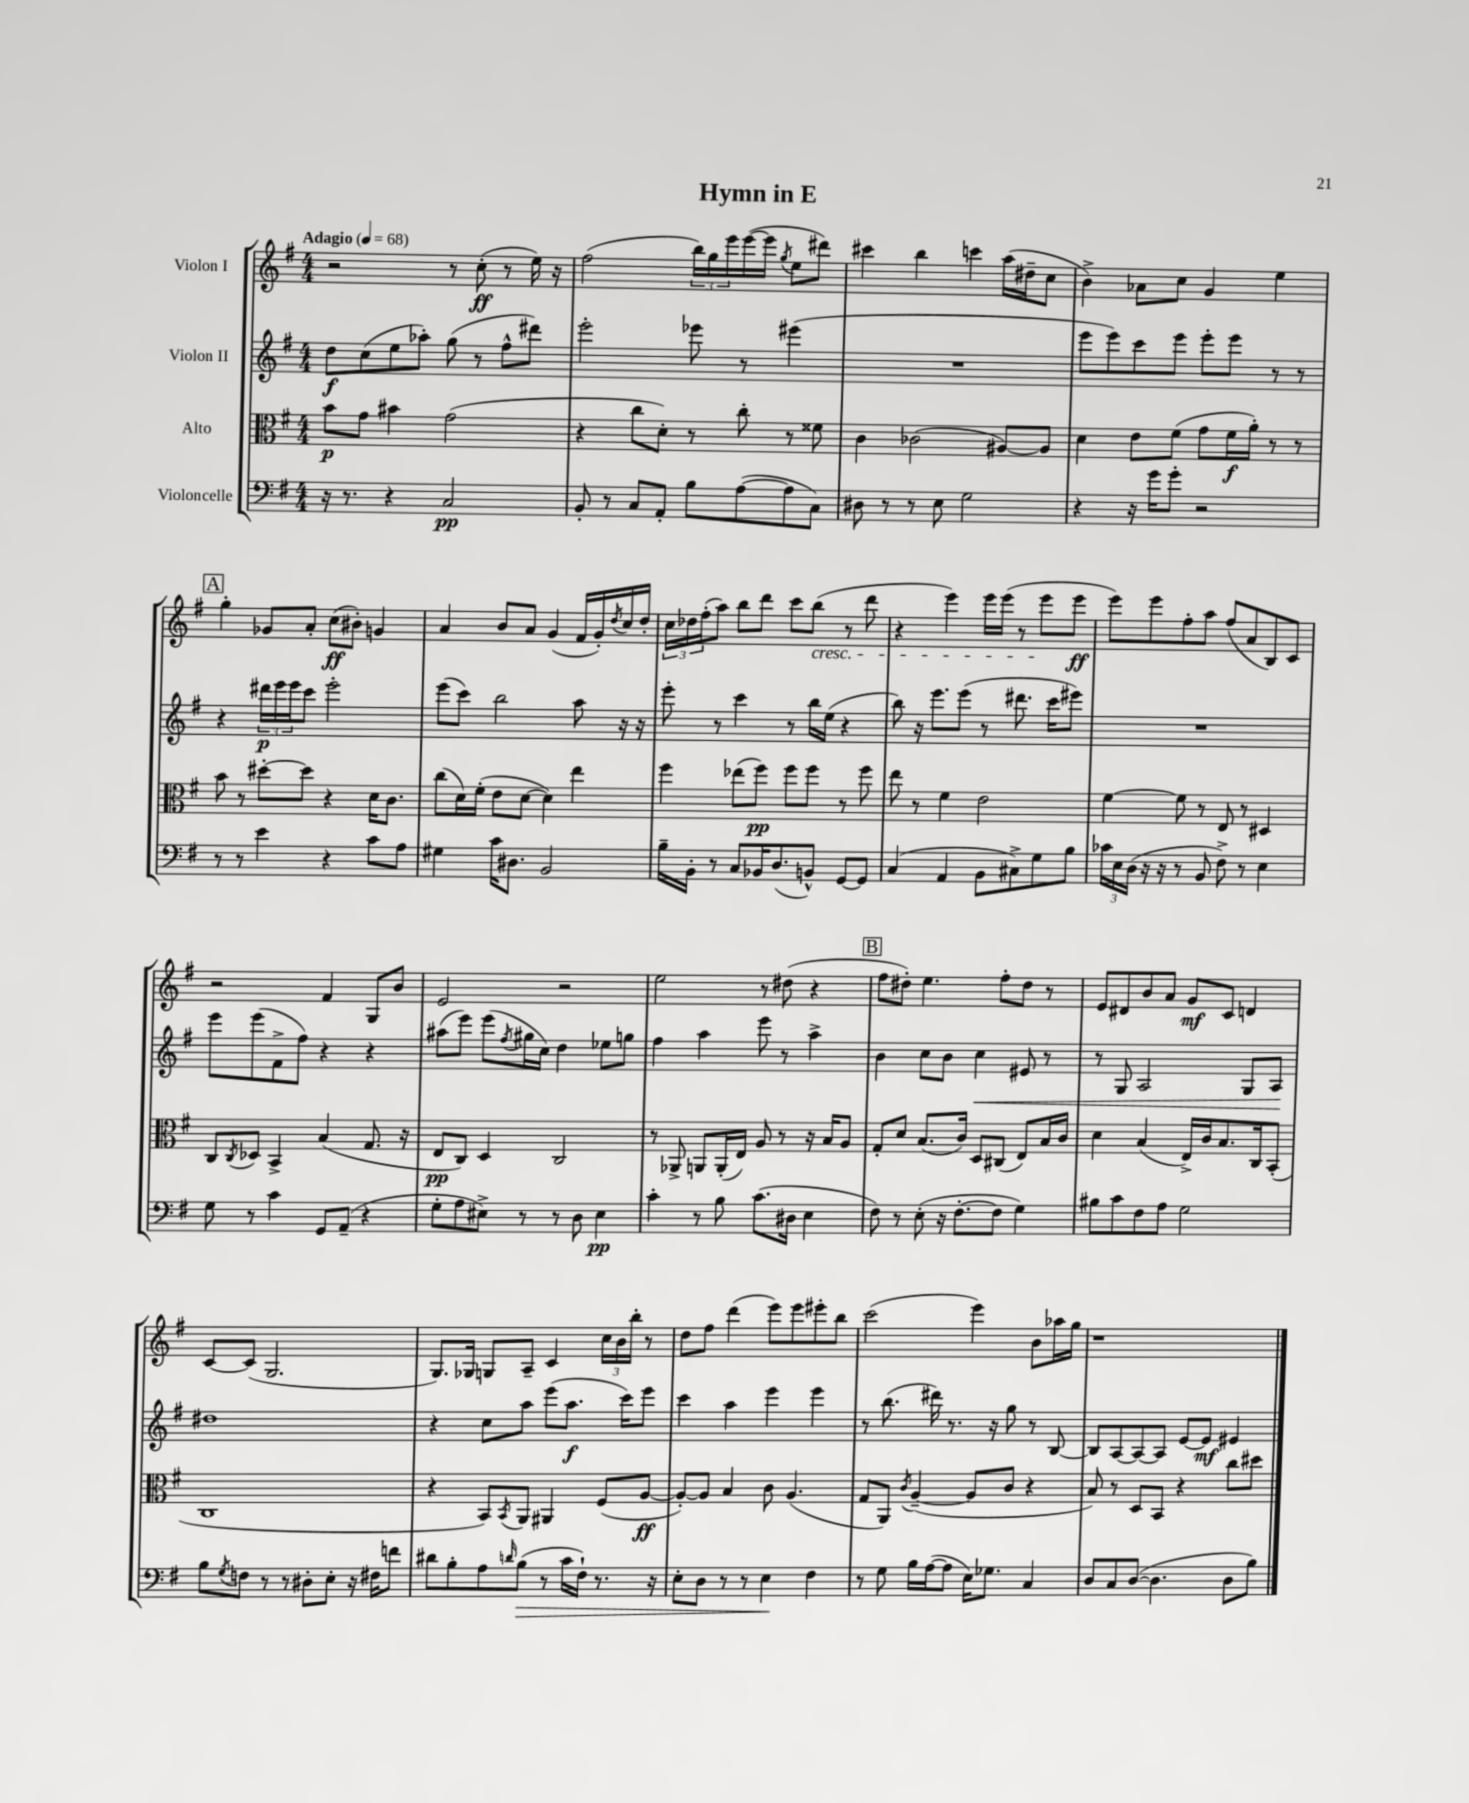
\header { title = "Hymn in E" }
<<
\new StaffGroup <<
\new Staff = "s0" \with { instrumentName = "Violon I" } {
    \clef treble \key g \major \numericTimeSignature \time 4/4 \tempo "Adagio" 4 = 68
    r2 r8 c''8-.\ff( r8 e''16) r16 |
    fis''2( \tuplet 3/2 { b''16) g''16 e'''16 } e'''16~( e'''16 \acciaccatura { g''8 } e''8 dis'''8) |
    cis'''4 b''4 c'''4 a''16( dis''16-- c''8 |
    b'4->) aes'8 c''8 g'4 e''4 |
    \mark \markup { \box "A" } g''4-. ges'8 a'8-. c''8\ff( bis'8-.) g'4 |
    a'4 b'8 a'8 g'4( fis'16 g'16-.) \acciaccatura { d''8 } c''16 d''16-. |
    \tuplet 3/2 { c''16 des''16 fis''16-.( } a''8) b''8 d'''8 c'''8 b''8\cresc( r8 d'''8 |
    r4 e'''4) e'''16 e'''16( r8 e'''8\! e'''8\ff |
    e'''8) e'''8 fis''8-. a''8 fis''8( a'8 b8) c'8 |
    r2 fis'4 g8 b'8 |
    e'2 r2 |
    e''2 r8 dis''8( r4 |
    \mark \markup { \box "B" } fis''8 dis''8-.) e''4. fis''8-. dis''8 r8 |
    e'8 dis'8 b'8 a'8 g'8\mf c'8 d'4 |
    c'8~ c'8( g2. |
    g8.) ges16 g8 a8-- c'4 \tuplet 3/2 { c''16 b'16 b''16-. } r8 |
    d''8 fis''8 d'''4( e'''8) e'''8 eis'''8-. b''8 |
    c'''2( e'''4) b'8 aes''16 g''16 |
    r1 \bar "|." |
}
\new Staff = "s1" \with { instrumentName = "Violon II" } {
    \clef treble \key g \major \numericTimeSignature \time 4/4
    d''8\f c''8( e''8 aes''8-.) g''8( r8 fis''8-^ dis'''8) |
    e'''2-. ees'''8 r8 eis'''4( |
    R1 |
    e'''8 e'''8) c'''8 e'''8 e'''8-. e'''8 r8 r8 |
    \mark \markup { \box "A" } r4 \tuplet 3/2 { dis'''16\p e'''16 e'''16 } c'''8 e'''2-. |
    e'''8( c'''8) b''2 a''8 r16 r16 |
    e'''8-. r8 c'''4 r8 b''16 e''16( r4 |
    b''8) r16 e'''8. e'''8( r8 dis'''8. c'''16 eis'''8) |
    R1 |
    e'''8 e'''8( fis'8-> fis''8) r4 r4 |
    ais''8( e'''8) e'''8( \acciaccatura { fis''8 } gis''16 c''16) d''4 ees''8 g''8 |
    fis''4 a''4 e'''8 r8 a''4-> |
    \mark \markup { \box "B" } b'4 c''8 b'8 c''4\< eis'8 r8 |
    r8 g8 a2 g8 a8\! |
    dis''1 |
    r4 c''8 a''8 e'''8( a''8.\f c'''16) e'''8 |
    c'''4 a''4 e'''4 e'''4 |
    r8 b''8.( dis'''16) r8. r16 g''8 r8 b8~ |
    b8 a8~ a8~ a8 e'8~ e'8\mf eis'4 \bar "|." |
}
\new Staff = "s2" \with { instrumentName = "Alto" } {
    \clef alto \key g \major \numericTimeSignature \time 4/4
    b'8\p g'8 bis'4 g'2( |
    r4 c''8 d'8-.) r8 c''8-. r8 fisis'8 |
    c'4 ces'2( ais8~) ais8 |
    d'4 e'8 fis'8( g'8 fis'16\f a'16-.) r8 r8 |
    \mark \markup { \box "A" } b'8 r8 dis''8~-. dis''8 r4 d'16 c'8. |
    c''8( d'16) fis'16-.( e'8 d'8~ d'4) e''4 |
    fis''4 ees''8( fis''8\pp) fis''8 fis''8 r8 fis''8 |
    e''8 r8 fis'4 e'2 |
    fis'4~ fis'8 r8 e8 r8 dis4 |
    c8 \acciaccatura { c8 } des8 b,4-> b4( g8. r16 |
    e8\pp c8) d4 c2 |
    r8 aes,8-> a,8 a,16-.( e16) a8 r8 r16 b16 a8 |
    \mark \markup { \box "B" } g8-. d'8 b8.( c'16) d8 cis8( e8) b16 c'16 |
    d'4 b4( e16->) c'16 b8. c16 b,8-.( |
    c1 |
    r4 b,8) \acciaccatura { b,8 } a,8 ais,4 fis8( a8~\ff |
    a8~-.) a8 b4 c'8 a4.( |
    g8 a,8) \acciaccatura { c'8 } a4~--( a8 c'8 r4 |
    b8) r8 d8 b,8 r4 c''8 dis''8 \bar "|." |
}
\new Staff = "s3" \with { instrumentName = "Violoncelle" } {
    \clef bass \key g \major \numericTimeSignature \time 4/4
    r16 r8. r4 c2\pp |
    b,8-. r8 c8 a,8-. b8 a8~( a8 c8) |
    dis8 r8 r8 e8 g2 |
    r4 r16 g'16 g'8-. r2 |
    \mark \markup { \box "A" } r8 r8 e'4 r4 c'8 a8 |
    gis4 c'16 dis8. b,2 |
    b16-- b,16-. r8 c8 bes,16 d8.( b,8-^) g,8~ g,8 |
    c4( a,4 b,8 cis8->) g8 b8 |
    \tuplet 3/2 { ces'16 e16 d16( } r16 r16 r8 b,8 fis8->) r8 e4 |
    g8 r8 c'4 g,8 a,8--( r4 |
    g8-. a8 eis8->) r8 r8 d8 eis4\pp |
    c'4-. r8 b8 c'8.( dis16 e4 |
    \mark \markup { \box "B" } fis8) r8 e8-.( r16 fis8.~-. fis8 g4) |
    bis8 c'8 fis8 a8 g2 |
    b8 \acciaccatura { g8 } f8 r8 r8 dis8-. e8-. r16 fis16 f'8 |
    dis'8 b8-. a8 \grace { d'16 } b8\>( r8 c'16 fis16-!) r8. r16 |
    e8-. d8 r8 r8 e4\! fis4 |
    r8 g8 b16 a16~( a8 e16) ges8. c4 |
    d8 c8 d8~( d4. d8 b8) \bar "|." |
}
>>
>>
\layout { \context { \Score \remove "Bar_number_engraver" } }
